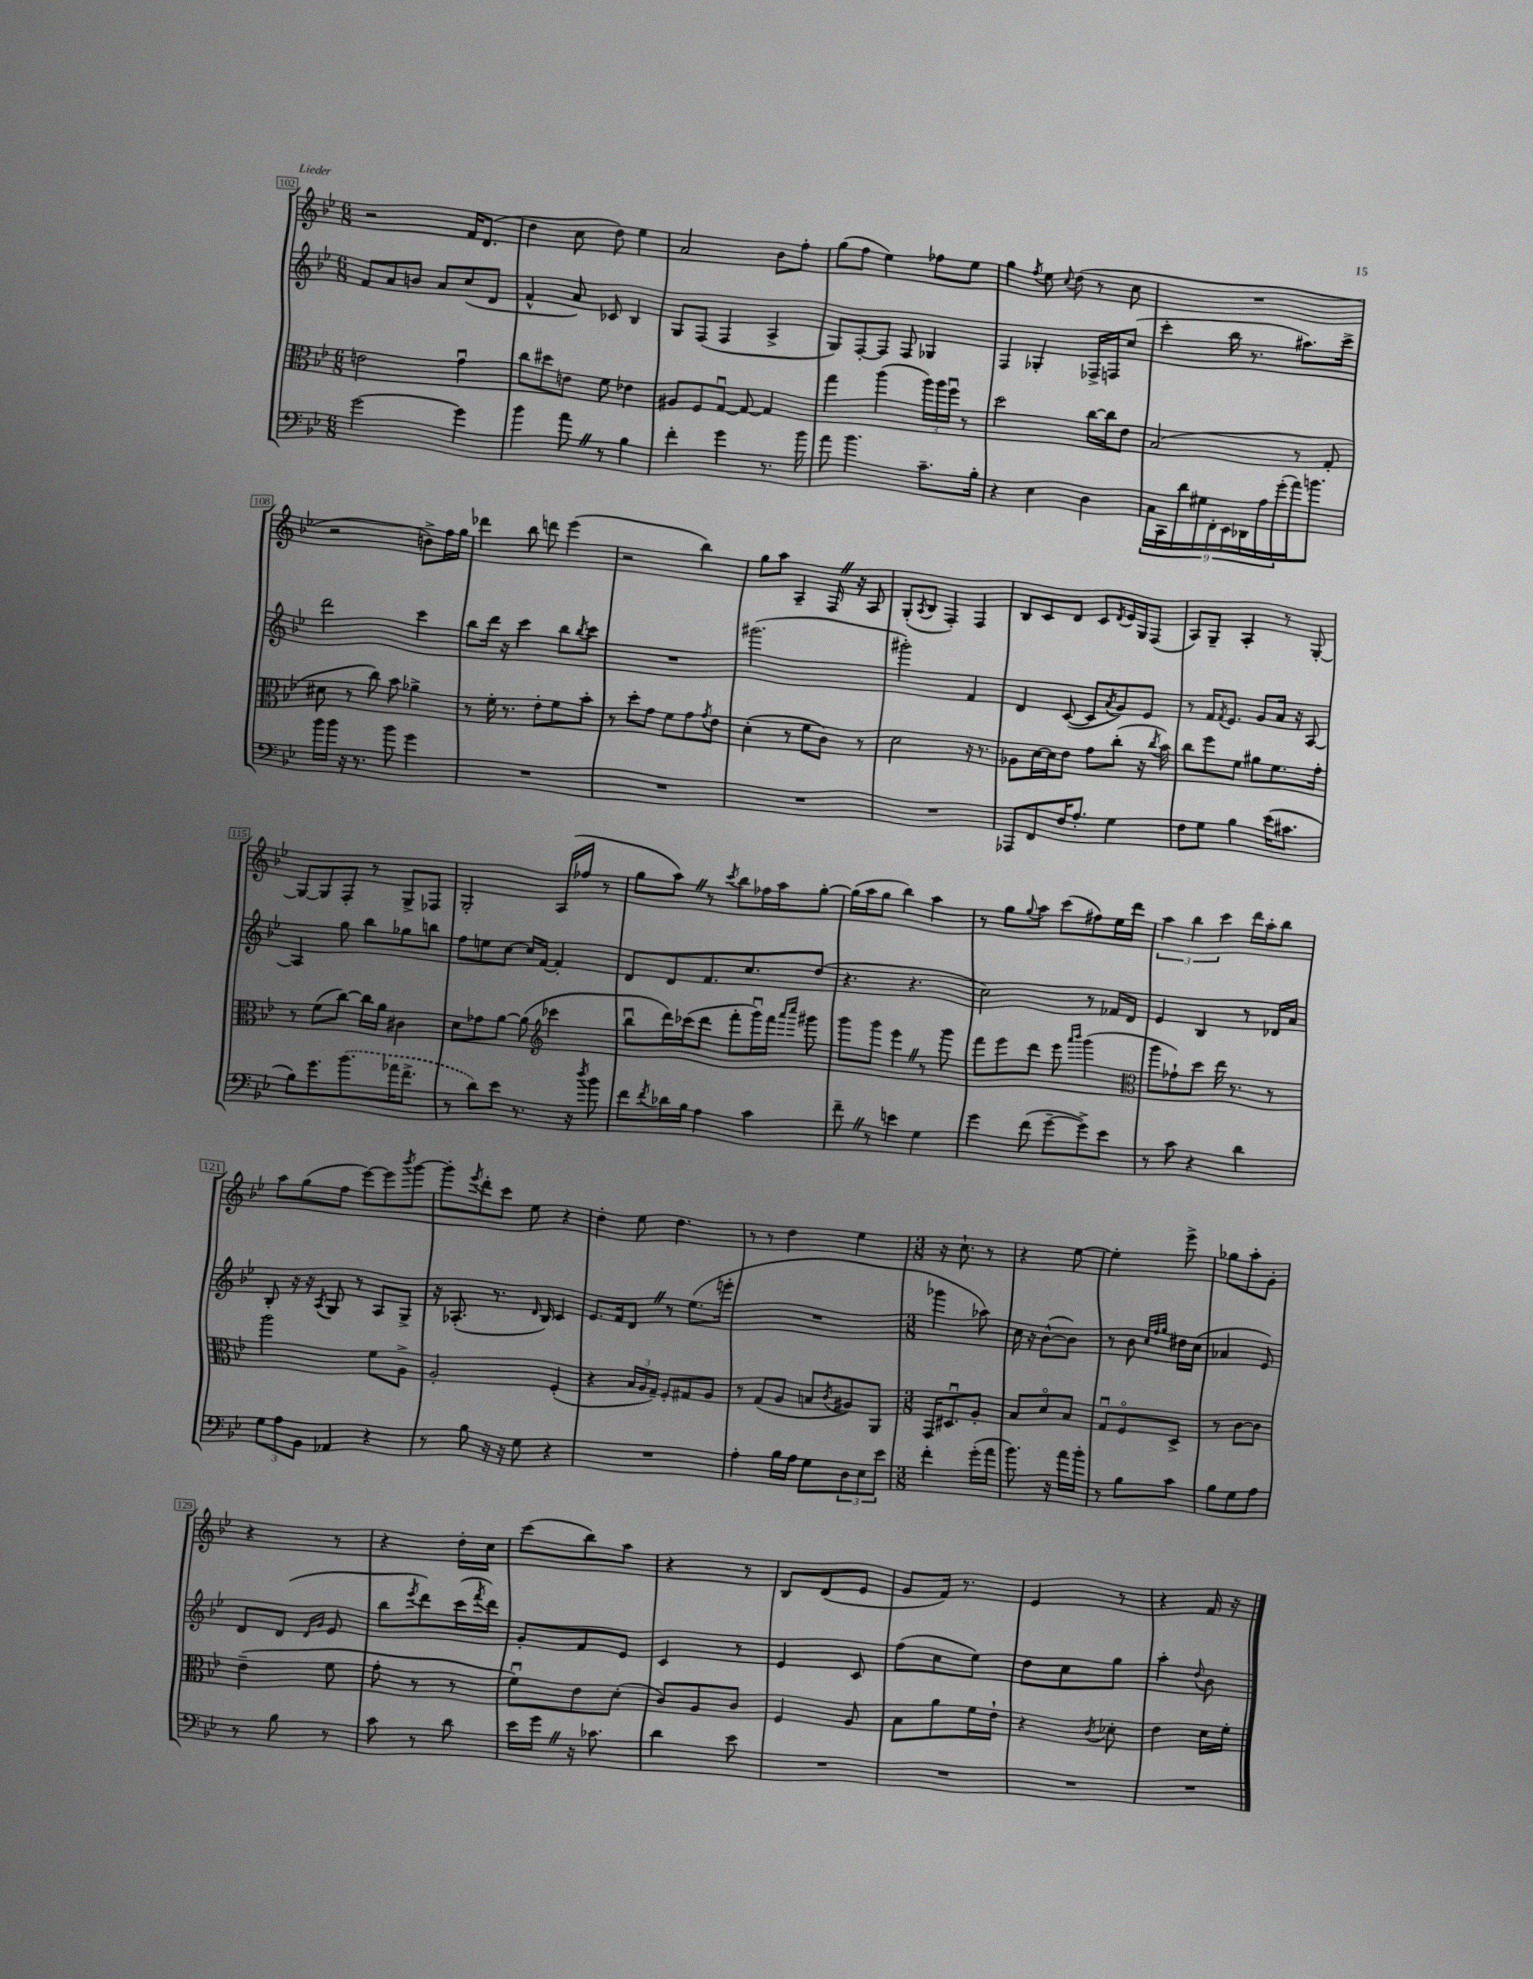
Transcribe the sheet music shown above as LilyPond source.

<<
\new StaffGroup <<
\new Staff = "s0" {
    \clef treble \key bes \major \numericTimeSignature \time 6/8
    r2 f'16 d'8.( |
    d''4 c''8 d''8) ees''4 |
    a'2 bes'8 f''8-. |
    g''8( f''8 ees''4) fes''8 ees''8 |
    g''4 \acciaccatura { f''8 } ees''8 \appoggiatura { c''8 } d''8( r8 c''8 |
    R2. |
    r2 b'8->) f''16 g''16 |
    des'''4 bes''8 d'''8 ees'''4( |
    r2 bes''4) |
    g''8 a''8 a4-- f16 \once \override BreathingSign.text = \markup { \musicglyph "scripts.caesura.straight" } \breathe r16 a8 |
    g8-.( \acciaccatura { a8 } bes8 f4-.) f4 |
    bes8 c'8 d'8 c'8 \acciaccatura { d'8 } ees'16 g16 f8( |
    a8) g8-- a4-. r8 g8~-. |
    g8~ g8 f8-. r8 g8-> fes8 |
    g2-. a16( fes''16 r8 |
    g''8 a''8) \once \override BreathingSign.text = \markup { \musicglyph "scripts.caesura.straight" } \breathe r8 \acciaccatura { c'''8 } bes''8 fes''16 a''16 g''8~-. |
    g''16( a''16 g''8 bes''4) a''4 |
    r8 g''8 \appoggiatura { g''8 } a''8 c'''8( fis''8) ees''16 d'''16 |
    \tuplet 3/2 { a''4 bes''4 c'''4 } d'''16 a''16-. bes''8 |
    a''8 g''8( f''8 ees'''8~) ees'''8 \acciaccatura { bes'''8 } g'''8~ |
    g'''8-. \acciaccatura { ees'''8 } d'''8-. c'''8 ees''8 r4 |
    d''4-. ees''8 d''4. |
    r8 r8 d''4 ees''4 |
    \numericTimeSignature \time 3/8 r16 c''8.-! r8 |
    r4 ees''8~ |
    ees''4-. ees'''8-> |
    ges''8 a''8-. g'8-. |
    r4 r8 |
    r4 d''16-. c''16 |
    c'''8( bes''8) a''8 |
    r4 r8 |
    bes8 d'8( ees'8 |
    g'8 f'16) r8. |
    ees'4 r8 |
    r4 f'16 r16 \bar "|." |
}
\new Staff = "s1" {
    \clef treble \key bes \major \numericTimeSignature \time 6/8
    f'8 a'8 b'8 a'8 c''8( d'8 |
    f'4-^ a'8) ces'8 bes4 |
    g8 f8( f4 a4-> |
    g8) f8~-. f8 f8 ges4 |
    f4 ges4-. fes16-> f16 c''8( |
    c'''4-. bes''16 r8. ais''8.) c'''16-> |
    d'''2 c'''4 |
    bes''8 d'''16 r16 c'''4 bes''8 \acciaccatura { bes''8 } c'''8 |
    R2. |
    gis'''2.( |
    gis'''2-.) f'4 |
    d'4 c'8~( c'8 \acciaccatura { a'8 } g'8) ees'8 |
    r8 f'16 \acciaccatura { f'8 } ees'8. g'8 a'16 r16 a8~ |
    a4 g''8 bes''8 ges''8 b''8 |
    f''8 e''8 c''8~ c''16 f'16~ f'4-. |
    d'8 d'8 f'8. c''8. d''8( |
    r4. r4. |
    c''2) r8 fes'16 d'16 |
    ees'4 bes4 r8 des'16 a'16 |
    bes8-. r16 r16 \acciaccatura { a8 } g8 r8 a8 g8-> |
    r16 aes8.-.( r8. \grace { d'16 } bes16) c'4 |
    ees'8. f'16 d'8 \once \override BreathingSign.text = \markup { \musicglyph "scripts.caesura.straight" } \breathe r8 ees''8.( e'''16-. |
    R2. |
    \numericTimeSignature \time 3/8 ges'''4 aes''8) |
    c''16 r16 bes'8~-^( bes'8) |
    r8 bes'8 \grace { c''32 f''32 g''32 } dis''16 c''16( |
    aes'4 ees'8) |
    d'8 d'8( \grace { d'16 g'16 } ees'8 |
    bes''8 \acciaccatura { ees'''8 } d'''8) c'''16( \acciaccatura { f'''8 } d'''16) |
    g'8-. f'8 ees'8 |
    c'4 r8 |
    ees'4 c'8 |
    f''8( c''8 ees''8) |
    d''8 c''8 g''8 |
    a''4-. \appoggiatura { d''8 } bes'8 \bar "|." |
}
\new Staff = "s2" {
    \clef alto \key bes \major \numericTimeSignature \time 6/8
    e'2 g'4\downbow |
    c''8 dis''8 e'8 f'8 ees'4 |
    ais8 f8 g8~\downbow g8~ g4 |
    g''4 a''4( \tuplet 3/2 { a''16) a''16 f''16\downbow } r8 |
    d''2 c''16~ c''16 ees'8 |
    bes2( r8 g8-. |
    dis'8 r8 c''8) bes'8 aes'4-> |
    r8 f'16-. r8. ees'8-. f'8 bes'8-. |
    r8 d''8-. g'8 f'8 g'8 \acciaccatura { g'8 } ees'8 |
    d'4-.( r8 f'8 c'8) r8 |
    d'2 r16 r8. |
    aes8 d'16~ d'16 ees'8 g'8 c''8-.( r16 \acciaccatura { c''8 } bes'16) |
    c''8 f''8 f'8 ais'8 f'8. g'16-. |
    r8 f'8( c''8~) c''16 a'16 cis'4 |
    d'8 ges'8 a'8~ a'8( \clef treble ces'''4 |
    bes''8\downbow d'''16) ces'''16( d'''8 f'''8-. g'''16\downbow) f'''16 \grace { a'''16 c''''16 } gis'''8 |
    g'''8 g'''8 ees'''4 \once \override BreathingSign.text = \markup { \musicglyph "scripts.caesura.straight" } \breathe r8 g'''8 |
    f'''8 ees'''8 d'''8 ees'''8 \grace { a'''16 bes'''16 } g'''4( |
    \clef alto a''8 ges'8-!) d''8 ees''16 r8. r8 |
    a''2 f'8 a8-> |
    a2-. f4-.( |
    r4 \tuplet 3/2 { bes16 a16 g16--) } f8-. gis8 a8 |
    r8 g8( a8 b8 \acciaccatura { c'8 } ais8) a,8 |
    \numericTimeSignature \time 3/8 g,16 dis8.\downbow a8-. |
    bes8 d'8\flageolet bes8 |
    g8\downbow f8\flageolet d8-> |
    r8 c'8~ c'8 |
    ees'4--( f'8 |
    g'8-. r8 r8 |
    f'8\downbow) ees'8 d'8-.( |
    c'8) a8 c'8 |
    f4 a8 |
    bes8 a'8 f'16 ees'16-! |
    r4 \acciaccatura { c'8 } des'8-. |
    ees'4 d'16 f'16-. \bar "|." |
}
\new Staff = "s3" {
    \clef bass \key bes \major \numericTimeSignature \time 6/8
    g'2~ g'4 |
    bes'4 a'8 \once \override BreathingSign.text = \markup { \musicglyph "scripts.caesura.straight" } \breathe r8 bes4 |
    f'4-. g'4 r8. bes'16 |
    a'8 bes'4. c'8.-- bes16-. |
    r4 ees4 d4 |
    \tuplet 9/8 { c16 c,16 d'16 gis16 f,16-. ees,16 des,16 a16 g'16-.( } a'16) b'8. |
    bes'16 bes'16 r16 r8. bes'8 g'4 |
    R2. |
    R2. |
    R2. |
    R2. |
    aes,,8 f,8 f16 a8.-. g4 |
    f8 g8 bes4 ees'16( cis'8. |
    bes8) g'8. \once \slurDashed bes'8.( aes'16 f'8.-> |
    r8 d'8) ees'8 r8. r16 \acciaccatura { d''8 } bes'8 |
    f'8 \acciaccatura { f'8 } des'16 bes16 a4 c'4 |
    f'8-- \once \override BreathingSign.text = \markup { \musicglyph "scripts.caesura.straight" } \breathe r8 e'4 g4 |
    g'4 f'8( g'8~-- g'8->) ees'8 |
    r8 c'8 r4 d'4 |
    \tuplet 3/2 { g8 a8 bes,8 } aes,4 r4 |
    r8 bes8 r16 r16 g8 r4 |
    R2. |
    a4-. bes16 a16 g8 \tuplet 3/2 { d8 ees8 ees'8 } |
    \numericTimeSignature \time 3/8 f'4-. g'16-.( a'16 |
    bes'8.) r16 a'16 bes'16-. |
    r8 bes8 c'8 |
    bes8 g8 a8 |
    r8 bes8 r8 |
    c'8 r8 d'8 |
    ees'16 g'16 \once \override BreathingSign.text = \markup { \musicglyph "scripts.caesura.straight" } \breathe r16 ces'8. |
    d'4 ees'8 |
    R4. |
    R4. |
    R4. |
    R4. \bar "|." |
}
>>
>>
\layout { \context { \Score currentBarNumber = #102 \override BarNumber.stencil = #(make-stencil-boxer 0.1 0.3 ly:text-interface::print) } }
